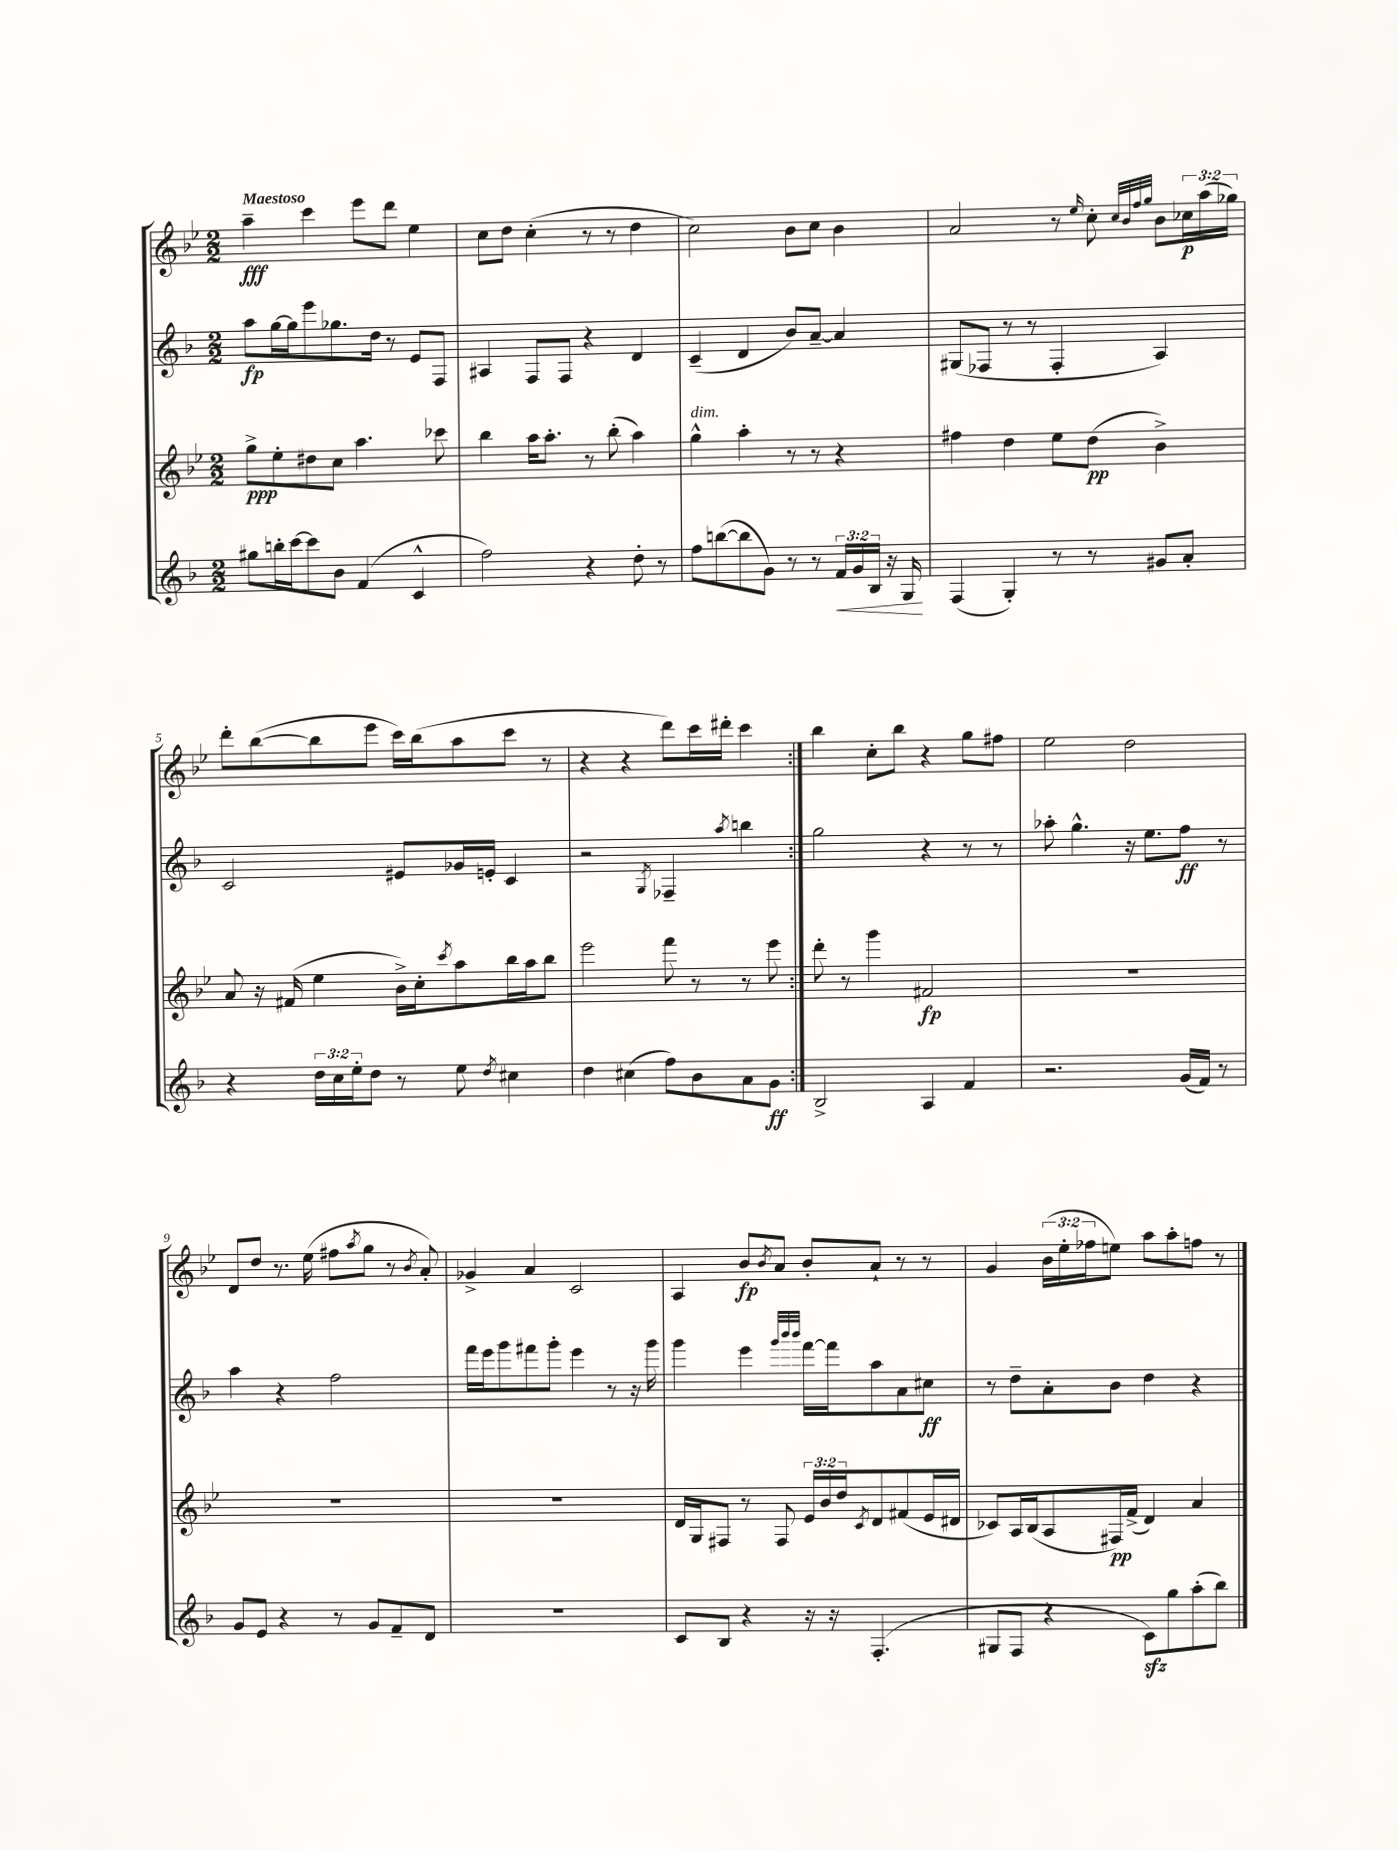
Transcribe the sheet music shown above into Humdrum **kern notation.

**kern	**kern	**kern	**kern
*staff4	*staff3	*staff2	*staff1
*clefG2	*clefG2	*clefG2	*clefG2
*k[b-]	*k[b-e-]	*k[b-]	*k[b-e-]
*M2/2	*M2/2	*M2/2	*M2/2
8gg#	8gg^	8aa	4aa~
16bb'	8ee-'	[16gg	.
[16ccc	.	16gg]	.
8ccc]	8dd#	8eee	4ccc
8b-	8cc	8.gg-	.
(4f	4.aa	.	8eee-
.	.	16dd	.
.	.	8r	8ddd
4c^^	.	8e	4ee-
.	8ccc-	8F	.
=	=	=	=
2ff)	4bb-	4A#	8cc
.	.	.	8dd
.	16aa	8F	(4cc'
.	8.aa'	.	.
.	.	8F	.
4r	8r	4r	8r
.	(8bb-'	.	8r
8dd'	4aa)	4d	4dd
8r	.	.	.
=	=	=	=
8ff	4gg^^	(4c~	2cc)
([8bb	.	.	.
8bb]	4aa'	4d	.
8g)	.	.	.
8r	8r	8b-)	8b-
8r	8r	[8a~	8cc
24f	4r	4a]	4b-
24g	.	.	.
24B-	.	.	.
16r	.	.	.
16G	.	.	.
=	=	=	=
(4F	4ff#	(8G#	2a
.	.	8F-	.
4G')	4dd	8r	.
.	.	8r	.
8r	8ee-	4F-'	8r
.	.	.	16qqee-
8r	(8dd	.	8cc'
.	.	.	32qqcc
.	.	.	32qqb-
.	.	.	32qqff
.	.	.	32qqgg
8g#	4b-^)	4A)	8b-
8a'	.	.	24cc-
.	.	.	(24aa
.	.	.	24gg-)
=	=	=	=
4r	8a	2c	8ddd'
.	16r	.	([8bb-
.	(16f#	.	.
24dd	4ee-	.	8bb-]
24cc	.	.	.
24ee'	.	.	.
8dd	.	.	8eee-
8r	16b-^)	8e#	16ccc)
.	16cc'	.	(16bb-
.	8qccc	.	.
8ee	8aa	16g-	8aa
.	.	16e'	.
8qdd	.	.	.
4cc#	16bb-	4c	8ccc
.	16aa	.	.
.	8bb-	.	8r
=	=	=	=
4dd	2eee-	2r	4r
(4cc#	.	.	4r
.	.	8qG	.
8ff)	8fff	4F-~	8ddd)
8b-	8r	.	16ccc
.	.	.	16ddd#'
.	.	8qaa	.
8a	8r	4bb	4ccc
8g	8eee-	.	.
=:|!	=:|!	=:|!	=:|!
2B-^	8ddd'	2gg	4bb-
.	8r	.	.
.	4ggg	.	8cc'
.	.	.	8bb-
4A	2f#	4r	4r
4f	.	8r	8gg
.	.	8r	8ff#
=	=	=	=
2.r	1r	8aa-'	2ee-
.	.	4.gg^^	.
.	.	16r	2dd
.	.	8.ee	.
(16g	.	8ff	.
16f)	.	.	.
8r	.	8r	.
=	=	=	=
8g	1r	4aa	8d
8e	.	.	8dd
4r	.	4r	8.r
.	.	.	(16ee-
8r	.	2ff	8ff#
.	.	.	8qaa
8g	.	.	8gg
8f~	.	.	8r
.	.	.	8qb-
8d	.	.	8a')
=	=	=	=
1r	1r	16fff	4g-^
.	.	16eee	.
.	.	8ggg	.
.	.	8fff#	4a
.	.	8ggg'	.
.	.	4eee	2c
.	.	8r	.
.	.	16r	.
.	.	16ggg	.
=	=	=	=
8c	16d	4ggg	4A
.	16G	.	.
8B-	8F#	.	.
4r	8r	4eee	8b-
.	.	.	8qb-
.	8F#	.	8a
.	.	32qqggg	.
.	.	32qqbbb-	.
.	.	32qqbbb-	.
16r	24e-	[16fff	8b-'
.	24b-	.	.
16r	.	16fff]	.
.	24dd	.	.
.	8qc	.	.
(4.F'	8d	8aa	8a`
.	(8f#	8a	8r
.	16e-	8cc#	8r
.	16d#	.	.
=	=	=	=
8G#	8c-)	8r	4g
8F	16A	8dd~	.
.	(16B-	.	.
4r	8A	8a'	(24b-
.	.	.	24ee-'
.	.	.	24ff-
.	16F#)	8b-	8ee)
.	(16f^	.	.
8c)	4d)	4dd	8aa
8gg	.	.	8aa'
(8aa'	4a	4r	8ff
8bb-)	.	.	8r
==	==	==	==
*-	*-	*-	*-
